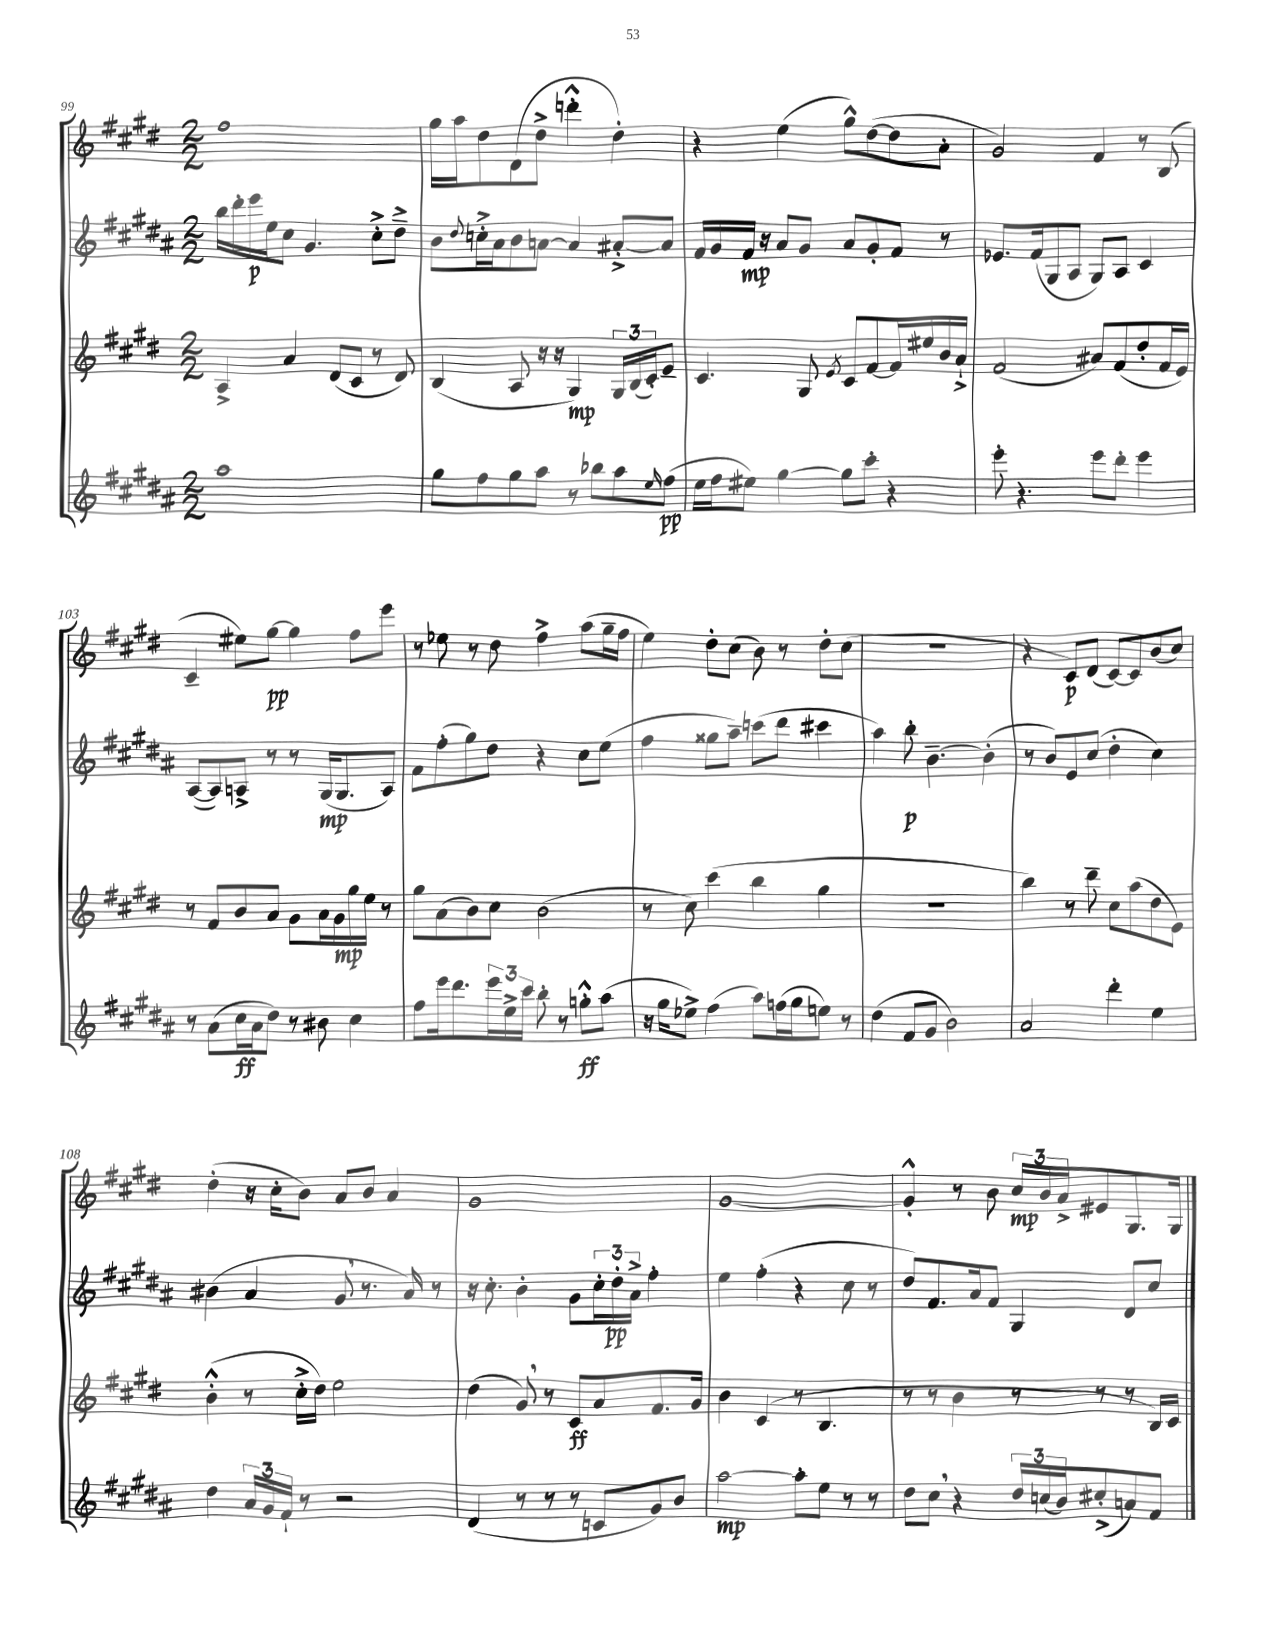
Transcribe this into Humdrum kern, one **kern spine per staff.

**kern	**kern	**kern	**kern
*staff4	*staff3	*staff2	*staff1
*clefG2	*clefG2	*clefG2	*clefG2
*k[f#c#g#d#a#]	*k[f#c#g#d#]	*k[f#c#g#d#a#]	*k[f#c#g#d#]
*M2/2	*M2/2	*M2/2	*M2/2
1aa#	4A^/	16bb\LL	1ff#
.	.	16ddd#'\	.
.	.	16eee\	.
.	.	16ee\J	.
.	4a/	8cc#\J	.
.	.	4.g#/	.
.	(8d#/L	.	.
.	8c#/J	.	.
.	8r	8cc#'^\L	.
.	8d#/)	8dd#~^\J	.
=	=	=	=
8gg#\L	(4B/	8b\L	16gg#\LL
.	.	.	16aa\J
.	.	8qqdd#/	.
8ff#\	.	16cc'^\L	8dd#\
.	.	16a#\J	.
8gg#\	8A/	8b\	(8d#\
8aa#\J	16r	[8a\J	8dd#^\J
.	16r	.	.
8r	4G#/)	4a/]	4ddd'^^\
8bb-\L	.	.	.
8aa#\	24G#/LL	[8a#'^/L	4dd#'\)
.	(24B/	.	.
.	24c#'/J)	.	.
16qqee/	.	.	.
(8ff#\J	8e~/J	8a#/]J	.
=	=	=	=
16ee\LL	4.c#/	16f#/LL	4r
16ff#\J	.	16g#/	.
8ee#\J)	.	16f#/JJ	.
.	.	16r	.
[4gg#\	.	8a#/L	(4ee\
.	8G#/	8g#/J	.
.	8qe/	.	.
8gg#\]L	8c#/L	8a#/L	8gg#^^\L)
8ccc#'\J	[8f#/	8g#'/	([8dd#\
4r	16f#/]L	8f#/J	8dd#\]
.	16ee#/	.	.
.	16b/	8r	8a'\J
.	16a`^/JJ	.	.
=	=	=	=
8eee'\	(2f#/	8.e-/L	2g#/)
4.r	.	.	.
.	.	(16f#/k	.
.	.	8G#/	.
.	.	8A#/J	.
8eee\L	8a#/L)	8G#/L)	4f#/
8ddd#'\J	(8f#/	8A#/J	.
4eee\	8dd#'/	4c#/	8r
.	16f#/L	.	(8B/
.	16e/JJ)	.	.
=	=	=	=
8r	8r	([8A#/L	4c#~/
(8a#\L	8f#/L	8A#/])	.
16cc#\L	8b/	8A^/J	8ee#\L)
16a#\J	.	.	.
8dd#\J)	8a/J	8r	[8gg#\J
8r	8g#\L	8r	4gg#\]
8b#\	16a\L	(16G#/LK	.
.	16g#\	8.G#/	.
4cc#\	16gg#\	.	8ff#\L
.	16ee\JJ	.	.
.	8r	8A/J)	8eee\J
=	=	=	=
8ff#\L	8gg#\L	8f#\L	8r
16eee\k	(8a\	(8ff#'\	8ee-\
8.ddd#\	.	.	.
.	8b\)	8gg#\)	8r
24eee\L	8cc#\J	8dd#\J	8dd#\
24ee^\	.	.	.
24ccc#\JJ	.	.	.
8bb'\	(2b\	4r	4ff#^\
8r	.	.	.
8gg'^^\L	.	8cc#\L	(8aa\L
(8aa#\J	.	(8ee\J	16gg#~\L
.	.	.	16ff#\JJ
=	=	=	=
16r	8r	4ff#\	4ee\)
16gg#\LK	.	.	.
8ee-^\J)	8cc#\)	.	.
(4ff#\	(4ccc#\	8gg##\L	8dd#'\L
.	.	8aa#~\J)	(8cc#\J
8aa#\L)	4bb\	(8ccc\L	8b\)
(16ff\L	.	8ddd#\J	8r
16gg#\J	.	.	.
8ee\J)	4gg#\	4ccc#\	8dd#'\L
8r	.	.	(8cc#\J
=	=	=	=
(4dd#\	1r	4aa#\)	1r
8f#/L	.	8bb'\	.
8g#/J	.	[4.b~\	.
2b\)	.	.	.
.	.	(4b'\]	.
=	=	=	=
2a#/	4bb\)	8r	4r
.	.	8b/L)	.
.	8r	8e/	8c#/L)
.	8ddd#~\	(8cc#/J	(8d#/J
4ddd#'\	8cc#\L	4dd#'\	[8c#/L)
.	(8aa\	.	8c#/]
4ee\	8dd#\	4cc#\)	(8b/
.	8e\J)	.	8cc#/J)
=	=	=	=
4dd#\	(4b'^^\	(4b#\	(4dd#'\
24a#/LL	8r	4a#/	16r
24g#/	.	.	.
.	.	.	16cc#'\LK
24f#`/JJ	.	.	.
8r	16cc#'^\LL	.	8b\J)
.	16dd#\JJ)	.	.
2r	2ee\	8g#/	8a/L
.	.	8.r	8b/J
.	.	.	4a/
.	.	16a#/)	.
.	.	8r	.
=	=	=	=
(4d#/	(4dd#\	16r	1g#
.	.	8.cc#'\	.
8r	8g#/)	4b'\	.
8r	8r	.	.
8r	8c#/L	8g#\L	.
8c/L	8a/	24cc#'\L	.
.	.	24dd#'\	.
.	.	24a#^\JJ	.
8g#/)	8.f#/	4ff#'\	.
8b/J	.	.	.
.	16g#/Jk	.	.
=	=	=	=
[2aa#\	4b\	4ee\	[1g#
.	(4c#/	(4ff#'\	.
8aa#'\]L	8r	4r	.
8ee\J	4.B/	.	.
8r	.	8cc#\	.
8r	.	8r	.
=	=	=	=
8dd#\L	8r	8dd#/L)	4g#'^^/]
8cc#\J	8r	8.f#/	.
4r	4b\	.	8r
.	.	16a#/k	.
.	.	8f#/J	8b\
24dd#/LL	8r	4G#/	24cc#/LL
(24cc/	.	.	24b/
24b/J)	.	.	24a^/J
(8cc#'^/	8r	.	8e#/
8a/)	8r	8d#/L	8.G#/
8f#/J	16B/LL)	8cc#/J	.
.	16c#/JJ	.	16G#/Jk
==	==	==	==
*-	*-	*-	*-
